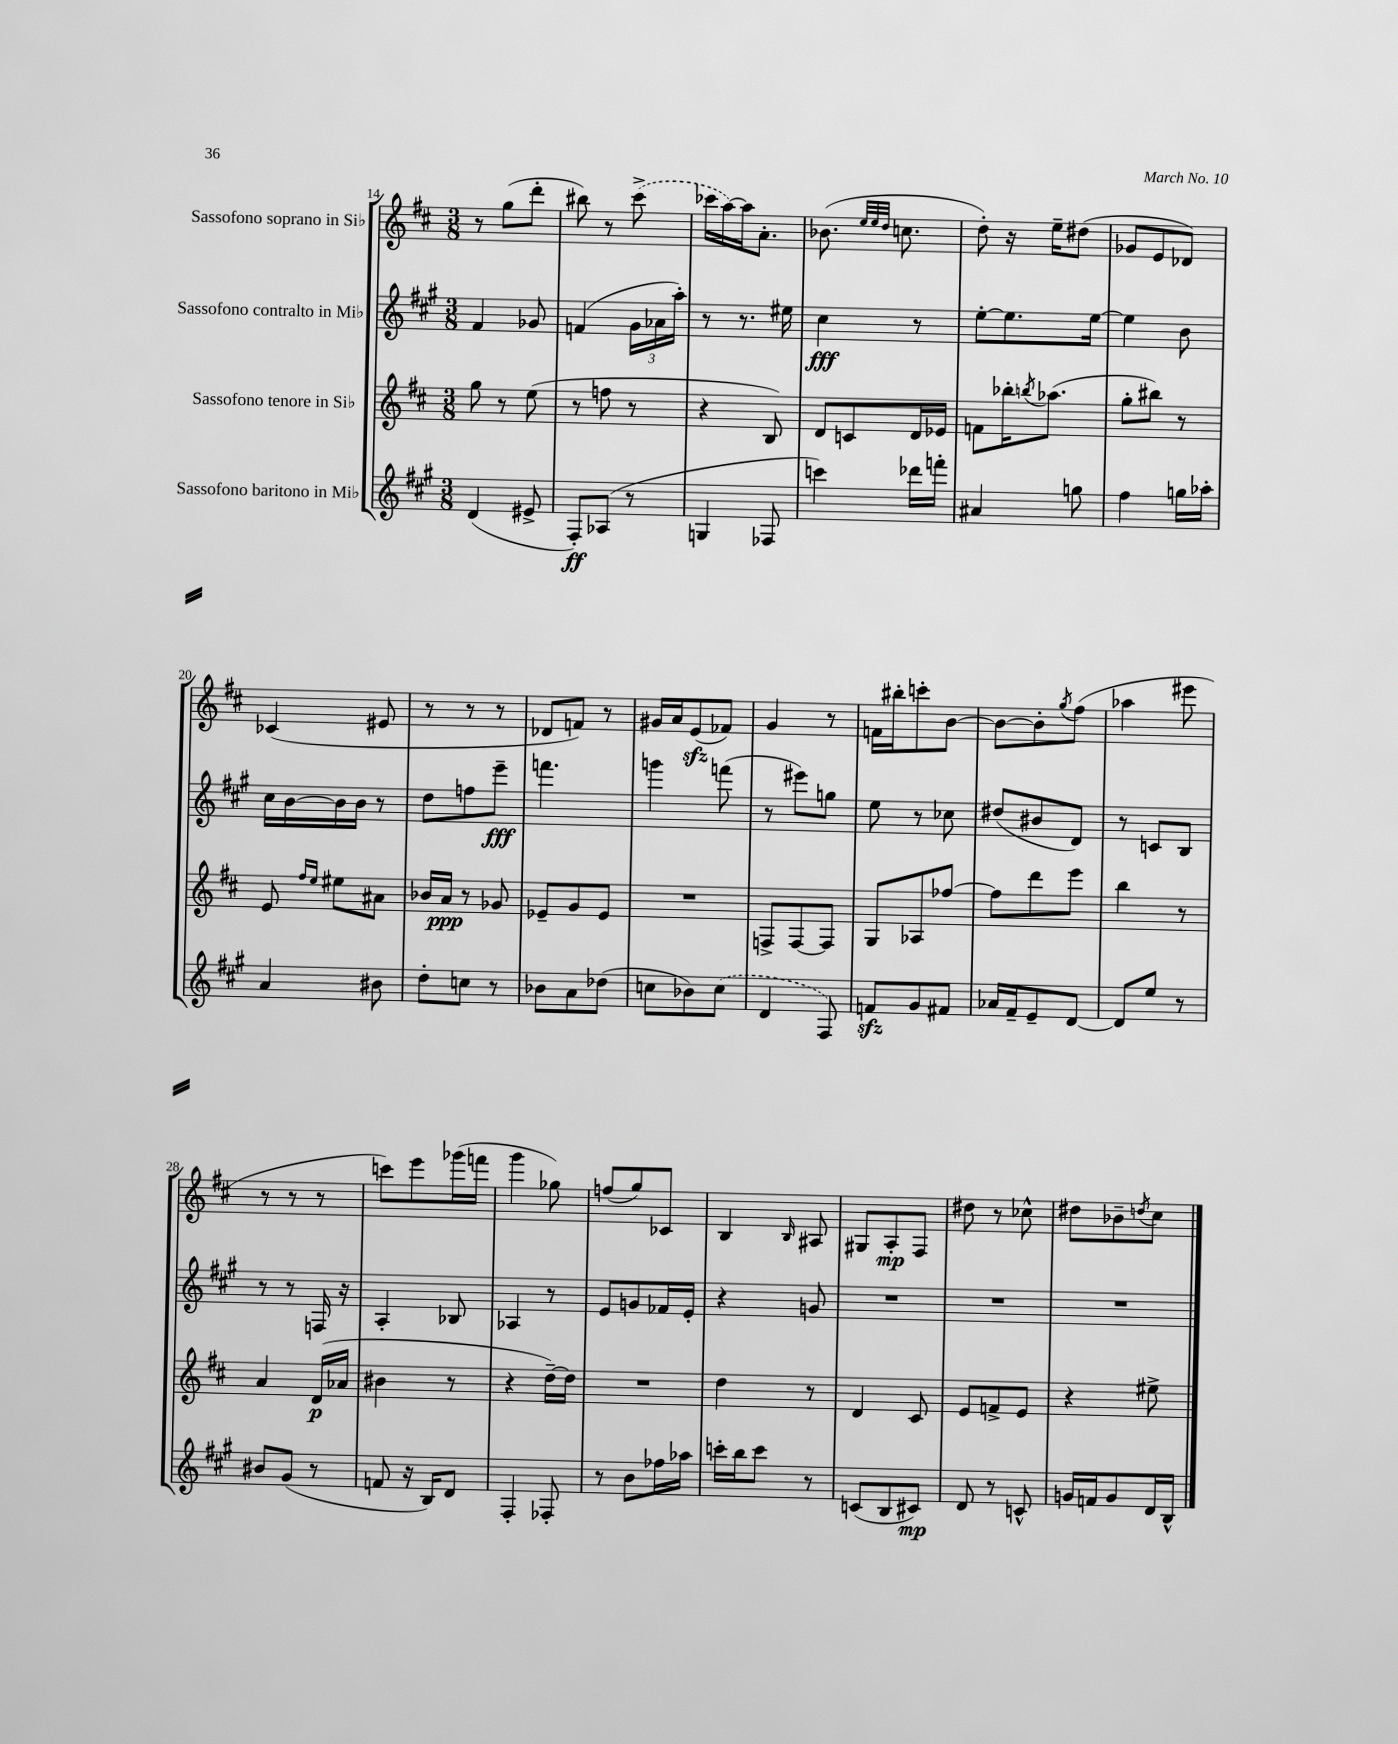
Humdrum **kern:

**kern	**kern	**kern	**kern
*staff4	*staff3	*staff2	*staff1
*clefG2	*clefG2	*clefG2	*clefG2
*k[f#c#g#]	*k[f#c#]	*k[f#c#g#]	*k[f#c#]
*M3/8	*M3/8	*M3/8	*M3/8
(4d/	8gg\	4f#/	8r
.	8r	.	(8gg\L
8e#^/	(8ee\	8g-/	8ddd'\J
=	=	=	=
8F#'/L)	8r	(4f/	8bb#\)
(8A-/J	8ff\	.	8r
8r	8r	24g#\LL	(8ccc#^\
.	.	24a-\	.
.	.	24aa'\JJ)	.
=	=	=	=
4G/	4r	8r	16ccc-\LL
.	.	.	[16aa\)
.	.	8.r	16aa\]J
.	.	.	8.a'\J
8F-/	8B/)	.	.
.	.	16ee#\	.
=	=	=	=
4ccc\)	8d/L	4cc#\	(8.b-\
.	8c/	.	.
.	.	.	32qqee/LLL
.	.	.	32qqee/
.	.	.	32qqdd/JJJ
.	.	.	8.cc\
16ddd-\LL	16d/L	8r	.
16fff'\JJ	16e-/JJ	.	.
=	=	=	=
4a#/	8f\L	[8ee'\L	8dd'\)
.	16bb-'\K	8.ee\]	16r
.	8qbb/	.	.
.	(8.aa-\J	.	16ee~\LK
8gg\	.	.	(8dd#\J
.	.	[16ee\Jk	.
=	=	=	=
4ff#\	8gg'\L	4ee\]	8g-/L
.	8bb#\J)	.	8e/
16gg\LL	8r	8b\	8d-/J)
16aa-'\JJ	.	.	.
=	=	=	=
4a/	8e/	16cc#\LL	(4c-/
.	.	[16b\	.
.	16qqff#/LL	.	.
.	16qqee/JJ	.	.
.	8ee#\L	16b\]	.
.	.	16b\JJ	.
8b#\	8a#\J	8r	8e#/
=	=	=	=
8dd'\L	16b-/LL	8dd\L	8r
.	16a/JJ	.	.
8cc\J	8r	8ff\	8r
8r	8g-/	8eee~\J	8r
=	=	=	=
8b-\L	8e-~/L	4.fff\	8d-/L
8a\	8g/	.	8f/J)
(8dd-\J	8e-/J	.	8r
=	=	=	=
8cc\L	4.r	4ggg\	16g#/LL
.	.	.	16a/J
8b-\)	.	.	(8e/
(8cc\J	.	(8fff\	8f-/J)
=	=	=	=
4d/	8F^/L	8r	4g/
.	[8F/	8eee#\L)	.
8F#/)	8F/]J	8gg\J	8r
=	=	=	=
8f/L	8G/L	8ee\	16f\LL
.	.	.	16bb#'\J
8g#/	8A-/	8r	8ccc'\
8f#/J	[8ff-/J	8cc-\	[8b\J
=	=	=	=
16a-/LL	8ff-\]L	(8dd#/L	8b\_L
16f#~/J	.	.	.
8e~/	8ddd\	8b#/	8b'\]
.	.	.	8qgg/
[8d/J	8eee\J	8d/J)	(8ff#\J
=	=	=	=
8d/]L	4bb\	8r	4aa-\
8ee/J	.	8c/L	.
8r	8r	8B/J	8eee#\
=	=	=	=
8b#/L	4a/	8r	8r
(8g#/J	.	8r	8r
8r	(16d/LL	16F/	8r
.	16a-/JJ	16r	.
=	=	=	=
8f/	4b#\	4A'/	8ccc\L)
16r	.	.	8eee\
16B/LK)	.	.	.
8d/J	8r	8B-/	(16ggg-\L
.	.	.	16fff\JJ
=	=	=	=
4F#'/	4r	4A-/	4ggg\
8F-'/	[16dd~\LL)	8r	8gg-\)
.	16dd\]JJ	.	.
=	=	=	=
8r	4.r	8e/L	(8ff/L
8b\L	.	8g/	8gg/)
16ff-\L	.	16f-/L	8c-/J
16aa-\JJ	.	16e'/JJ	.
=	=	=	=
16ccc'\LL	4dd\	4r	4B/
16bb\J	.	.	.
8ccc\J	.	.	.
.	.	.	16qqB/
8r	8r	8g/	8A#/
=	=	=	=
(8c/L	4d/	4.r	8G#/L
8B/	.	.	8A'/
8c#/J)	8c#/	.	8F#/J
=	=	=	=
8d/	8e/L	4.r	8dd#\
8r	8f^/	.	8r
8c^^/	8e/J	.	8cc-^^\
=	=	=	=
16g/LL	4r	4.r	8dd#\L
16f/J	.	.	.
8g/	.	.	8b-~\
.	.	.	8qdd/
16d/L	8ee#^\	.	8cc#\J
16B^^/JJ	.	.	.
==	==	==	==
*-	*-	*-	*-
